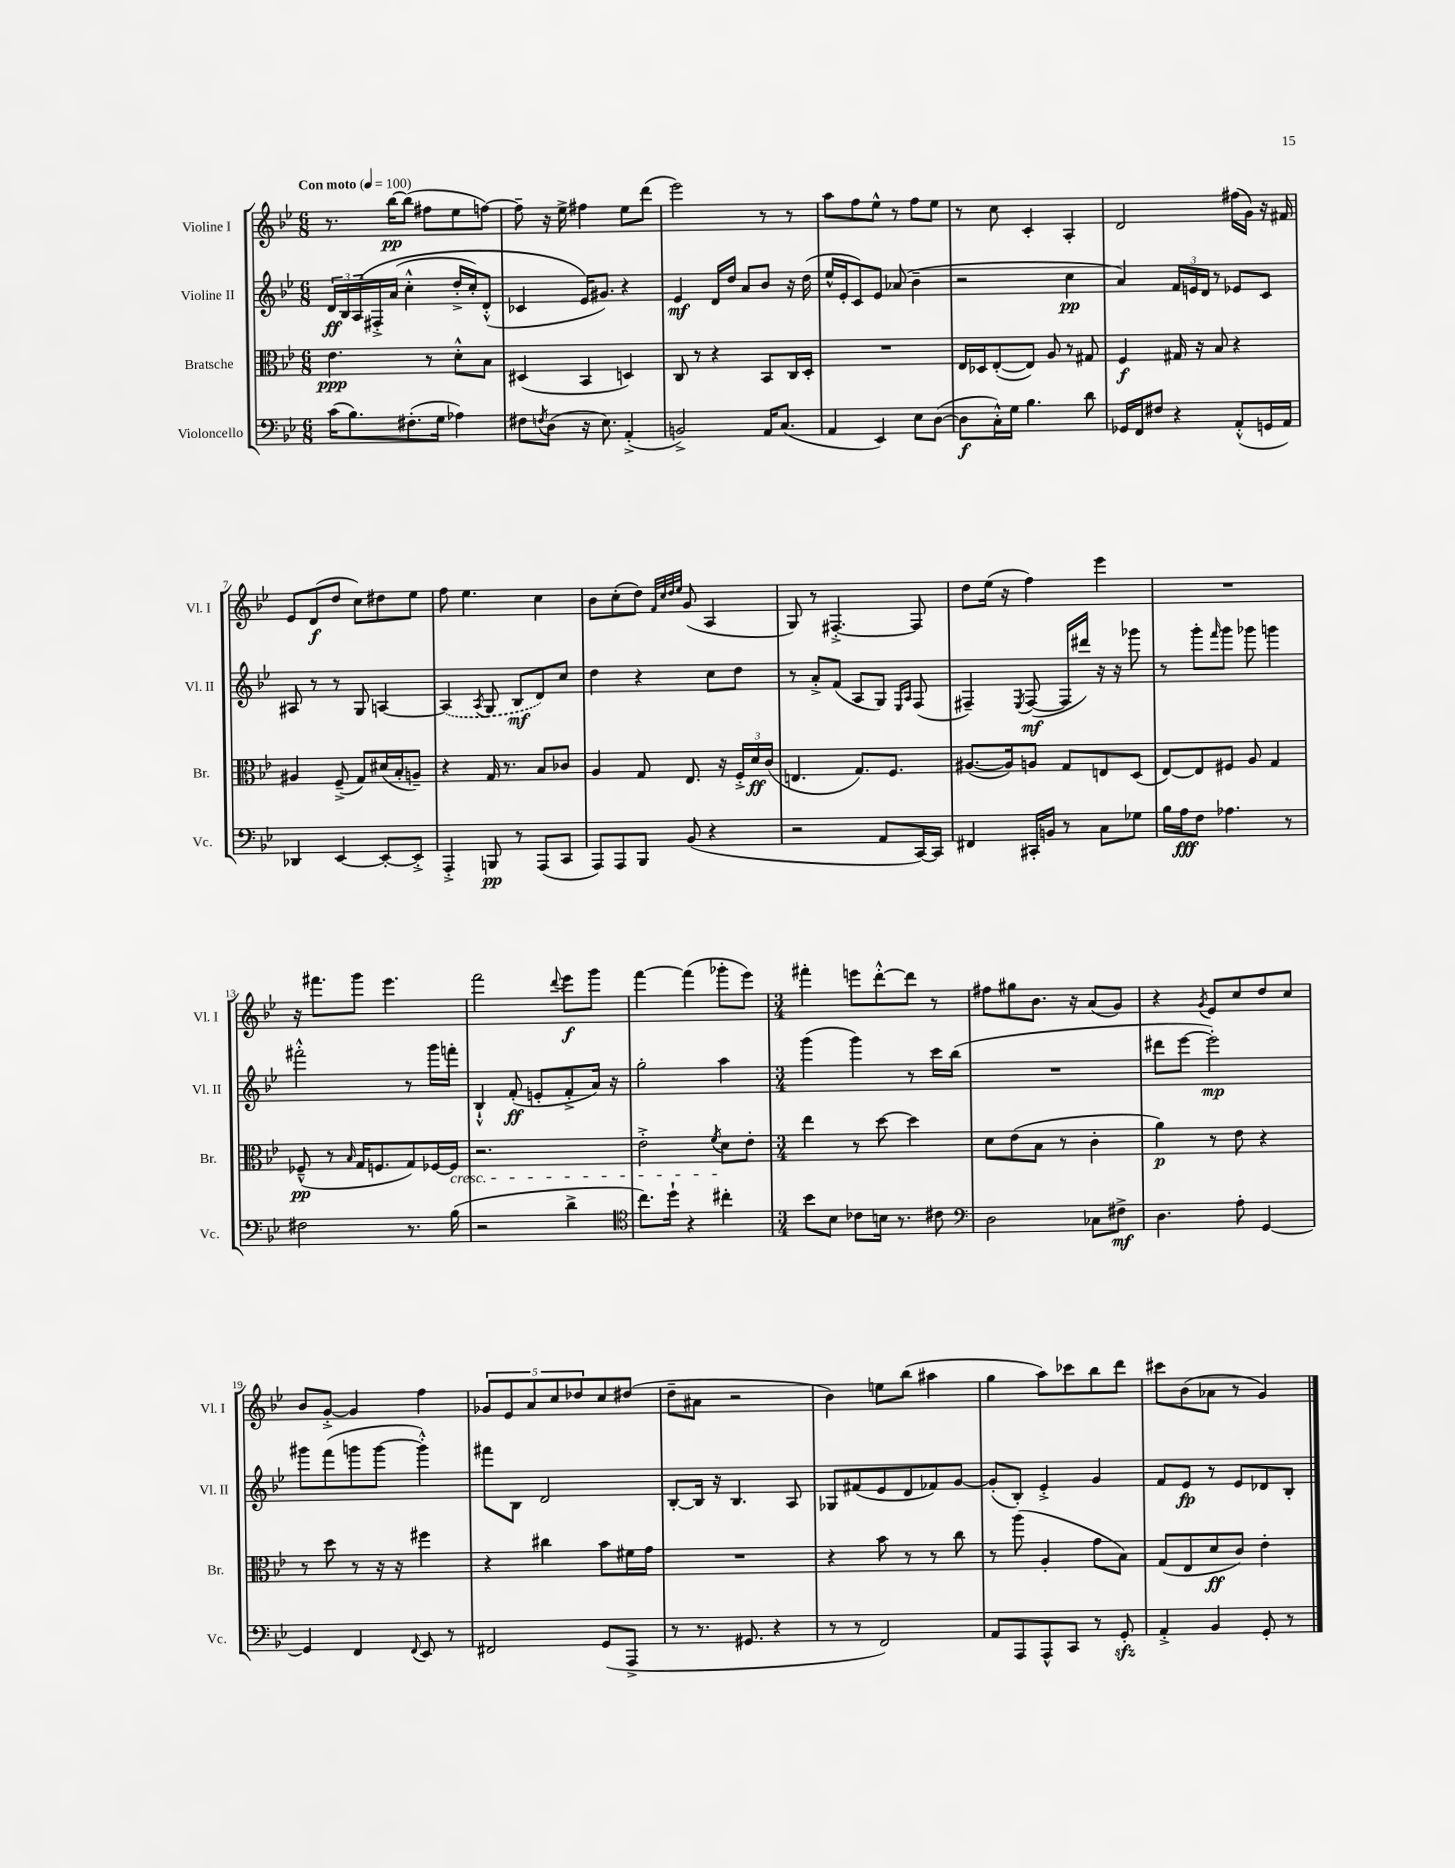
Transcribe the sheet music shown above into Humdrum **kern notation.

**kern	**dynam	**kern	**dynam	**kern	**dynam	**kern	**dynam
*part4	*part4	*part3	*part3	*part2	*part2	*part1	*part1
*staff4	*staff4	*staff3	*staff3	*staff2	*staff2	*staff1	*staff1
*I"Violoncello	*	*I"Bratsche	*	*I"Violine II	*	*I"Violine I	*
*I'Vc.	*	*I'Br.	*	*I'Vl. II	*	*I'Vl. I	*
*clefF4	*	*clefC3	*	*clefG2	*	*clefG2	*
*k[b-e-]	*	*k[b-e-]	*	*k[b-e-]	*	*k[b-e-]	*
*M6/8	*	*M6/8	*	*M6/8	*	*M6/8	*
*MM100	*	*MM100	*	*MM100	*	*MM100	*
=1	=1	=1	=1	=1	=1	=1	=1
!	!	!	!	!	!	!LO:TX:a:B:t=Con moto	!
(16c\KL	.	4.e-\	ppp	24d/LL	ff	8.r	.
.	.	.	.	24B-/	.	.	.
8.B-\)	.	.	.	.	.	.	.
.	.	.	.	(24A/	.	.	.
.	.	.	.	16F#X'^/	.	.	.
.	.	.	.	(16a/JJ	.	[16bb-\KL	pp
(8.F#X'\	.	.	.	4cc'^^\	.	(8bb-\J]	.
.	.	8r	.	.	.	8ff#X\L	.
16G\Jk	.	.	.	.	.	.	.
4A-X\)	.	8d'^^\L	.	16dd'^/LL	.	8ee-\	.
.	.	.	.	16cc'/J)	.	.	.
.	.	8B-\J	.	(8d'^^/J	.	[8ffn\J)	.
=2	=2	=2	=2	=2	=2	=2	=2
8F#X\L	.	(4D#X/	.	4c-X/	.	8ff~\]	.
8qFn/	.	.	.	.	.	.	.
(8D\J	.	.	.	.	.	16r	.
.	.	.	.	.	.	16ee-^\	.
16r	.	4BB-/	.	16e-/KL)	.	4ff#X\	.
8.E-\)	.	.	.	8.g#X/J)	.	.	.
(4AA'^/	.	4Dn/)	.	4r	.	8ee-\L	.
.	.	.	.	.	.	(8ddd\J	.
=3	=3	=3	=3	=3	=3	=3	=3
2BBn^/)	.	8C/	.	4e-/	mf	2eee-\)	.
.	.	8r	.	.	.	.	.
.	.	4r	.	16d/LL	.	.	.
.	.	.	.	16dd/JJ	.	.	.
.	.	.	.	8a/L	.	.	.
16AA/KL	.	8BB-/L	.	8b-/J	.	8r	.
(8.C/J	.	.	.	.	.	.	.
.	.	16C/L	.	16r	.	8r	.
.	.	16D'/JJ	.	(16dd\	.	.	.
=4	=4	=4	=4	=4	=4	=4	=4
4AA/	.	2.r	.	16ee-^^/LL	.	8aa\L	.
.	.	.	.	16e-'/J	.	.	.
.	.	.	.	8c/)	.	8ff\	.
4EE-/)	.	.	.	8e-/J	.	8ee-^^\J	.
.	.	.	.	(8a-X/	.	8r	.
8E-\L	.	.	.	4b-~\	.	8ff\L	.
([8D\J	.	.	.	.	.	8ee-\J	.
=5	=5	=5	=5	=5	=5	=5	=5
8D\L]	f	16E-/LL	.	2r	.	8r	.
.	.	16D-X/J	.	.	.	.	.
16C'^^\L)	.	([8E-'/	.	.	.	8cc\	.
16G\JJ	.	.	.	.	.	.	.
4.B-\	.	8E-/J])	.	.	.	4c'/	.
.	.	8A/	.	.	.	.	.
.	.	8r	.	4cc\	pp	4A'/	.
8d\	.	8G#X/	.	.	.	.	.
=6	=6	=6	=6	=6	=6	=6	=6
16GG-X/LL	.	4F/	f	4a/)	.	2d/	.
16FF/J	.	.	.	.	.	.	.
8F#X/J	.	.	.	.	.	.	.
4r	.	16G#X/	.	24f/LL	.	.	.
.	.	.	.	24en/	.	.	.
.	.	16r	.	.	.	.	.
.	.	.	.	24d/JJ	.	.	.
.	.	8B-/	.	8r	.	.	.
(8AA'^^/L	.	4r	.	8e-X/L	.	(16ff#X\LL	.
.	.	.	.	.	.	16g\JJ)	.
16GGn/L	.	.	.	8c/J	.	16r	.
16AA/JJ)	.	.	.	.	.	16f#X/	.
!!LO:LB:g=z
=7	=7	=7	=7	=7	=7	=7	=7
4DD-X/	.	4A#X/	.	8A#X/	.	8e-/L	.
.	.	.	.	8r	.	(8d/	f
[4EE-/	.	(8F~^/	.	8r	.	8dd/J	.
.	.	8G/L)	.	8G/	.	8cc\L)	.
8EE-'/L_	.	(16d#X/L	.	[4An/	.	8dd#X\	.
.	.	16B-'/J	.	.	.	.	.
8EE-'^/J]	.	8An~/J)	.	.	.	8ee-\J	.
=8	=8	=8	=8	=8	=8	=8	=8
4AAA'^/	.	4r	.	(4A/]	.	8ff\	.
.	.	.	.	.	.	4.ee-\	.
.	.	.	.	8qA/	.	.	.
8BBBn/	pp	16G/	.	8G/	.	.	.
.	.	8.r	.	.	.	.	.
8r	.	.	.	8B-/L	mf	.	.
(8AAA/L	.	8B-/L	.	8d/)	.	4cc\	.
8CC/J	.	8c-X/J	.	8cc/J	.	.	.
=9	=9	=9	=9	=9	=9	=9	=9
8AAA/L)	.	4A/	.	4dd\	.	8b-\L	.
8AAA/	.	.	.	.	.	(8cc'\	.
8BBB-/J	.	8G/	.	4r	.	8dd\J)	.
.	.	.	.	.	.	32qqf/LLL	.
.	.	.	.	.	.	32qqcc/	.
.	.	.	.	.	.	32qqdd/	.
.	.	.	.	.	.	32qqee-/JJJ	.
(8BB-/	.	8.E-/	.	.	.	(8g/	.
4r	.	.	.	8cc\L	.	4A/	.
.	.	16r	.	.	.	.	.
.	.	24F'^/LL	.	8dd\J	.	.	.
.	.	24d/	ff	.	.	.	.
.	.	(24c/JJ	.	.	.	.	.
=10	=10	=10	=10	=10	=10	=10	=10
2r	.	4.En/	.	8r	.	8G/)	.
.	.	.	.	8a'^/L	.	8r	.
.	.	.	.	(8f/J	.	[4.F#X'^/	.
.	.	8.G/L)	.	8A/L	.	.	.
8AA/L	.	.	.	8G/J)	.	.	.
.	.	8.F/J	.	.	.	.	.
.	.	.	.	16qqE-/LL	.	.	.
.	.	.	.	16qqA/JJ	.	.	.
[16CC/L)	.	.	.	(8F/	.	8F#/]	.
16CC/JJ]	.	.	.	.	.	.	.
=11	=11	=11	=11	=11	=11	=11	=11
4FF#X/	.	([8.A#X/L	.	4F#X~/)	.	8dd\L	.
.	.	.	.	.	.	(16ee-\Jk	.
.	.	16A#/k])	.	.	.	16r	.
.	.	.	.	8qE-/	.	.	.
16CC#X'/LL	.	8An/J	.	([8F#/	mf	4ff\)	.
16BBn/JJ	.	.	.	.	.	.	.
8r	.	8G/L	.	16F#/LL]	.	.	.
.	.	.	.	16ddd#X/JJ)	.	.	.
8C\L	.	8En/	.	16r	.	4eee-\	.
.	.	.	.	16r	.	.	.
8G-X\J	.	(8D/J	.	8ggg-X\	.	.	.
=12	=12	=12	=12	=12	=12	=12	=12
16B-\LL	.	[8E-/L)	.	8r	.	2.r	.
16A\J	fff	.	.	.	.	.	.
8F\J	.	8E-/]	.	8ggg'\L	.	.	.
.	.	.	.	16qqfff/	.	.	.
4.A-X\	.	8F#X/J	.	8ggg\J	.	.	.
.	.	8A/	.	8ggg-X\	.	.	.
.	.	4G/	.	4gggn\	.	.	.
8r	.	.	.	.	.	.	.
!!LO:LB:g=z
=13	=13	=13	=13	=13	=13	=13	=13
2F#X\	.	(8F-X~^^/	pp	2fff#X'^^\	.	16r	.
.	.	.	.	.	.	8.fff#X\L	.
.	.	8r	.	.	.	.	.
.	.	16qqB-/	.	.	.	.	.
.	.	16G/KL	.	.	.	8ggg\J	.
.	.	8.Fn/	.	.	.	.	.
.	.	.	.	.	.	4.eee-\	.
8.r	.	8G/)	.	8r	.	.	.
.	.	[16F-X/L	.	16ggg\LL	.	.	.
!	!	!LO:TX:b:i:t=cresc.	!	!	!	!	!
(16B-\	.	16F-/JJ]	.	16fffn'\JJ	.	.	.
=14	=14	=14	=14	=14	=14	=14	=14
2r	.	2.r	.	4B-`^^/	.	2fff\	.
.	.	.	.	(8f'/	ff	.	.
.	.	.	.	8en'/L	.	.	.
.	.	.	.	.	.	8qqddd/	.
4d^\	.	.	.	8f'^/	.	8eee-\L	f
.	.	.	.	16a/Jk)	.	8ggg\J	.
.	.	.	.	16r	.	.	.
=15	=15	=15	=15	=15	=15	=15	=15
*clefC4	*	*	*	*	*	*	*
8.cc\L)	.	2e-'^\	.	2gg'\	.	[4fff\	.
16dd`\Jk	.	.	.	.	.	.	.
4r	.	.	.	.	.	(4fff\]	.
.	.	8qf/	.	.	.	.	.
4cc#X'\	.	8d\L	.	4aa\	.	8ggg-X'\L	.
.	.	8e-'\J	.	.	.	8eee-\J)	.
=16	=16	=16	=16	=16	=16	=16	=16
*M3/4	*	*M3/4	*	*M3/4	*	*M3/4	*
8b-\L	.	4ee-\	.	(4ggg\	.	4fff#X'\	.
8B-\J	.	.	.	.	.	.	.
8c-X\L	.	8r	.	4ggg\)	.	8eeen\L	.
16Bn\Jk	.	[8dd\	.	.	.	[8ddd'^^\	.
8.r	.	.	.	.	.	.	.
.	.	4dd\]	.	8r	.	8ddd\J]	.
8c#X\	.	.	.	16ccc\LL	.	8r	.
.	.	.	.	(16bb-\JJ	.	.	.
=17	=17	=17	=17	=17	=17	=17	=17
*clefF4	*	*	*	*	*	*	*
2D\	.	8d\L	.	2.r	.	8ff#X\L	.
.	.	(8e-\	.	.	.	8gg#X\	.
.	.	8B-\J	.	.	.	8.b-\J	.
.	.	8r	.	.	.	.	.
.	.	.	.	.	.	16r	.
8C-X\L	.	4c'\	.	.	.	(8a/L	.
8F#X^\J	mf	.	.	.	.	8g/J)	.
=18	=18	=18	=18	=18	=18	=18	=18
4.D\	.	4a\)	p	8ddd#X\L	.	4r	.
.	.	.	.	[8eee-\J	.	.	.
.	.	.	.	.	.	8qg/	.
.	.	8r	.	2eee-'\])	mp	8e-/L	.
8A'\	.	8e-\	.	.	.	8cc/	.
[4GG/	.	4r	.	.	.	8dd/	.
.	.	.	.	.	.	8cc/J	.
!!LO:LB:g=z
=19	=19	=19	=19	=19	=19	=19	=19
4GG/]	.	8r	.	8ggg#X\L	.	8b-/L	.
.	.	8dd\	.	(8fff\	.	[8g'^/J	.
4FF/	.	8r	.	8gggn\	.	4g/]	.
.	.	16r	.	[8ggg\J	.	.	.
.	.	16r	.	.	.	.	.
8qqFF/	.	.	.	.	.	.	.
8EE-/	.	4ff#X\	.	4ggg'^^\])	.	4ff\	.
8r	.	.	.	.	.	.	.
=20	=20	=20	=20	=20	=20	=20	=20
2FF#X/	.	4r	.	8fff#X\L	.	10g-X/L	.
.	.	.	.	.	.	10e-/	.
.	.	.	.	8B-\J	.	.	.
.	.	.	.	.	.	10a/	.
.	.	4cc#X\	.	2d/	.	.	.
.	.	.	.	.	.	10cc/	.
.	.	.	.	.	.	10dd-X/	.
(8GG/L	.	8b-\L	.	.	.	8cc/	.
8AAA^/J	.	16f#X\L	.	.	.	(8dd#X/J	.
.	.	16g\JJ	.	.	.	.	.
=21	=21	=21	=21	=21	=21	=21	=21
8r	.	2.r	.	[8B-'/L	.	8dd~\L	.
8.r	.	.	.	16B-/Jk]	.	8a#X\J	.
.	.	.	.	16r	.	.	.
.	.	.	.	4.B-/	.	2r	.
8.GG#X/	.	.	.	.	.	.	.
4r	.	.	.	.	.	.	.
.	.	.	.	8A/	.	.	.
=22	=22	=22	=22	=22	=22	=22	=22
8r	.	4r	.	8G-X/L	.	4b-\)	.
8r	.	.	.	(8f#X/	.	.	.
2FF/)	.	8b-\	.	8e-/	.	8een\L	.
.	.	8r	.	8d/	.	(8bb-\J	.
.	.	8r	.	8f-X/)	.	4aa#X\	.
.	.	8cc\	.	[8g/J	.	.	.
=23	=23	=23	=23	=23	=23	=23	=23
8AA/L	.	8r	.	(8g'/L]	.	4gg\	.
8AAA/	.	(8aa\	.	8B-'/J)	.	.	.
8AAA^^/	.	4A'/	.	4e-'^/	.	8aa\L)	.
8CC/J	.	.	.	.	.	8ccc-X\	.
8r	.	8g\L	.	4g/	.	8bb-\	.
8GGzz'/	.	8B-\J)	.	.	.	8ddd\J	.
=24	=24	=24	=24	=24	=24	=24	=24
4AA'^/	.	(8G/L	.	8f/L	.	8ccc#X\L	.
.	.	8E-/	.	8e-/J	fp	(8b-\	.
4BB-/	.	8d/	ff	8r	.	8a-X\J	.
.	.	8c/J)	.	8e-/L	.	8r	.
8GG'/	.	4e-'\	.	8d-X/	.	4g/)	.
8r	.	.	.	8B-'/J	.	.	.
==	==	==	==	==	==	==	==
*-	*-	*-	*-	*-	*-	*-	*-
